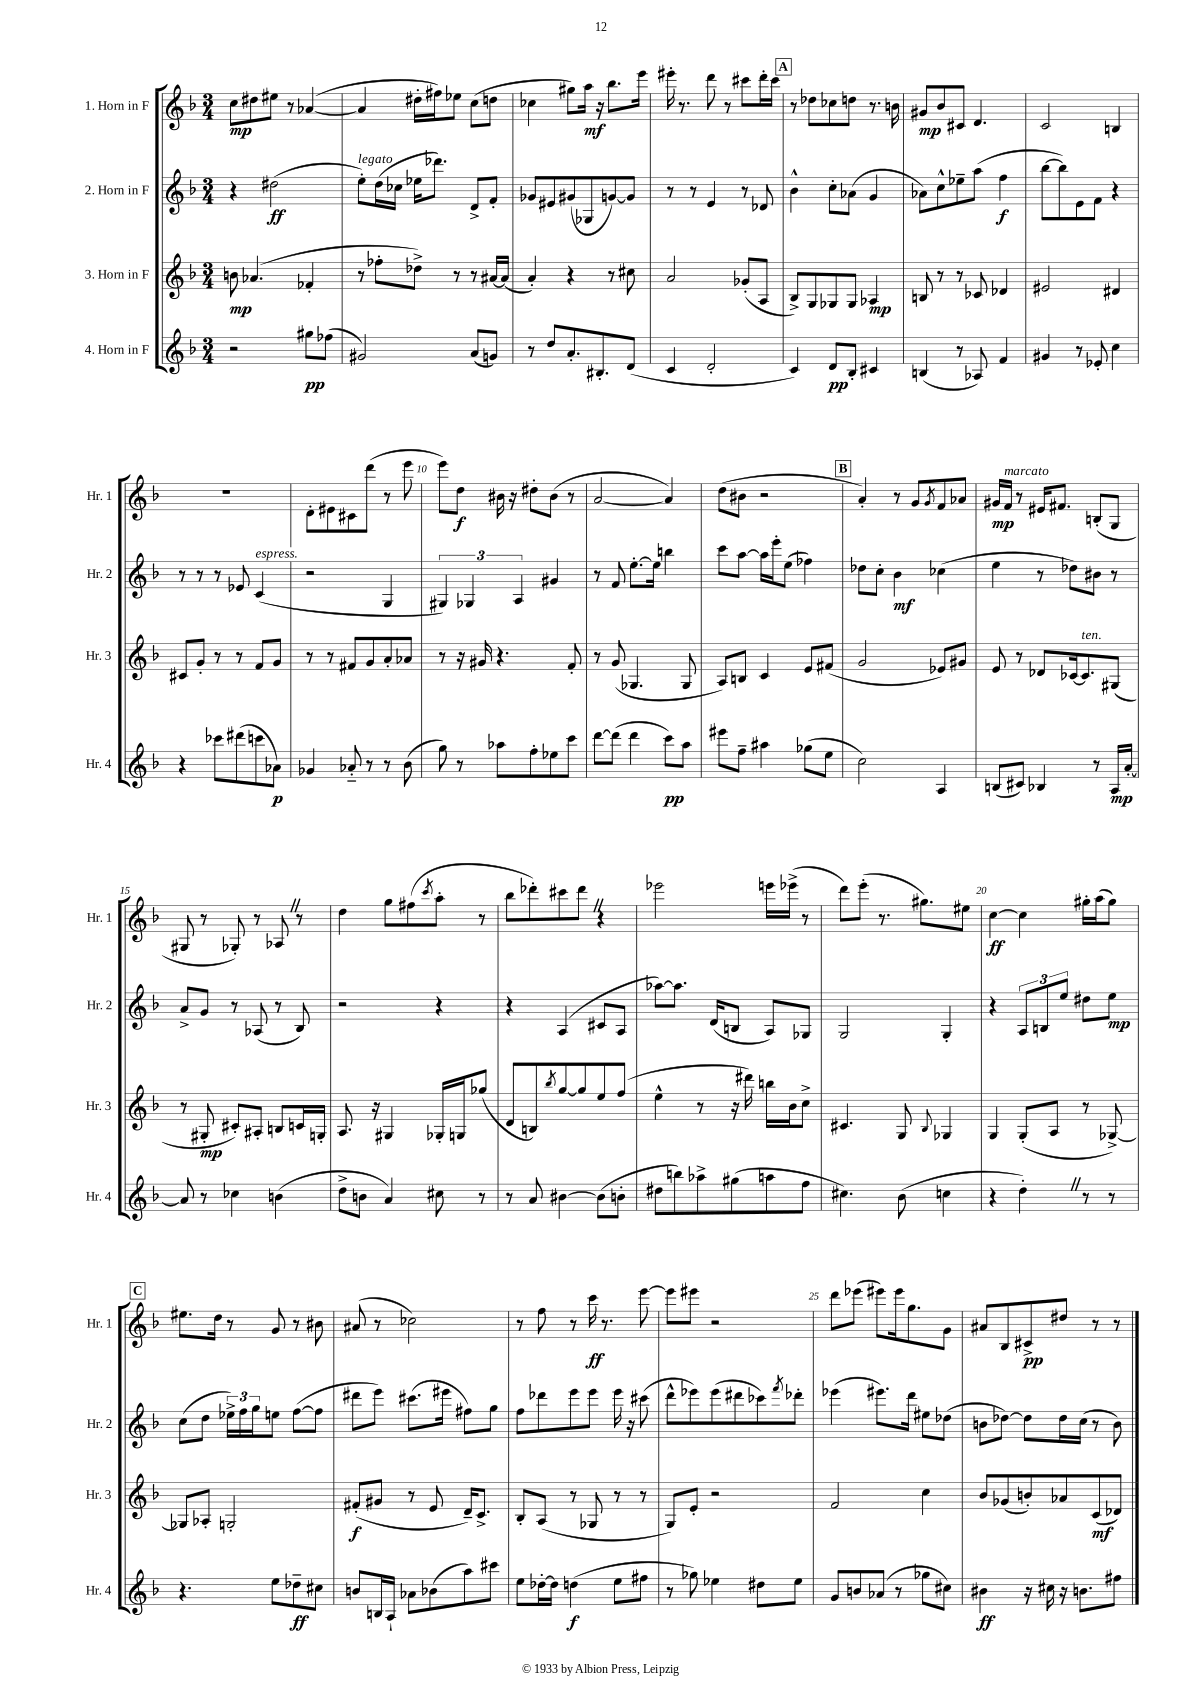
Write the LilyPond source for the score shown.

<<
\new StaffGroup <<
\new Staff = "s0" \with { instrumentName = "1. Horn in F" shortInstrumentName = "Hr. 1" } {
    \clef treble \key f \major \numericTimeSignature \time 3/4
    c''8\mp dis''8 eis''8 r8 aes'4~( |
    aes'4 dis''16-. fis''16) ees''8 c''8( d''8 |
    ces''4 gis''8) a''16\mf r16 bes''8. e'''16 |
    eis'''16-. r8. d'''8 r8 cis'''8 d'''16-. cis'''16 |
    \mark \markup { \box "A" } r8 des''8 ces''8 d''8 r8. b'16 |
    gis'8\mp bes'8 cis'8 d'4. |
    c'2 b4 |
    r2. |
    d'8-. eis'8 cis'8 d'''8( r8 e'''8 |
    e'''8) d''8\f bis'16 r16 dis''8-. bis'8( r8 |
    a'2~ a'4) |
    d''8( bis'8 r2 |
    \mark \markup { \box "B" } a'4-.) r8 g'8 \acciaccatura { g'8 } f'8 aes'8 |
    gis'16\mp f'16^\markup { \italic "marcato" } r8 eis'16 fis'8. b8-.( g8 |
    gis8 r8 ges8-.) r8 aes8 \once \override BreathingSign.text = \markup { \musicglyph "scripts.caesura.straight" } \breathe r8 |
    d''4 g''8 fis''8( \acciaccatura { c'''8 } a''8-. r8 |
    bes''8 des'''8-.) cis'''8 des'''8 \once \override BreathingSign.text = \markup { \musicglyph "scripts.caesura.straight" } \breathe r4 |
    ees'''2 e'''16 ees'''16->( r8 |
    d'''8) e'''8-.( r8. gis''8.) eis''8 |
    c''4~\ff c''4 gis''16-. a''16( gis''8) |
    \mark \markup { \box "C" } eis''8. d''16 r8 g'8 r8 bis'8 |
    ais'8( r8 ces''2) |
    r8 f''8 r8 c'''16\ff r8. e'''8~ |
    e'''8 eis'''8 r2 |
    d'''8 ees'''8( eis'''8) eis'''16 g''8. g'8 |
    ais'8 bes8 cis'8->\pp dis''8 r8 r8 \bar "|." |
}
\new Staff = "s1" \with { instrumentName = "2. Horn in F" shortInstrumentName = "Hr. 2" } {
    \clef treble \key f \major \numericTimeSignature \time 3/4
    r4 dis''2\ff( |
    e''8-.^\markup { \italic "legato" }) d''16( ces''16 ees''16 des'''8.) d'8-> f'8-. |
    ges'8 eis'8 gis'8( ges8 g'8~) g'8 |
    r8 r8 e'4 r8 des'8 |
    \mark \markup { \box "A" } bes'4-^ c''8-. aes'8( g'4 |
    aes'8) c''8-^ ees''8-- a''8( f''4\f |
    bes''8~ bes''8) e'8 f'8 r4 |
    r8 r8 r8 ees'8 c'4^\markup { \italic "espress." }( |
    r2 g4 |
    \tuplet 3/2 { gis4) ges4 a4 } gis'4 |
    r8 f'8 e''8.~-. e''16 b''4 |
    c'''8 a''8~ a''16 e'''16-. e''8( fes''4) |
    \mark \markup { \box "B" } des''8 c''8-. bes'4\mf ces''4( |
    e''4 r8 des''8) bis'8 r8 |
    a'8-> g'8 r8 aes8( r8 bes8) |
    r2 r4 |
    r4 a4( cis'8 a8 |
    aes''8~) aes''8. d'16( b8 a8) ges8 |
    g2 g4-. |
    r4 \tuplet 3/2 { a8 b8 e''8 } dis''8 e''8\mp |
    \mark \markup { \box "C" } c''8( d''8 \tuplet 3/2 { ees''16->) f''16 g''16 } e''8 f''8~( f''8 |
    dis'''8 e'''8) cis'''8.( eis'''16 fis''8) g''8 |
    f''8 des'''8 e'''8 e'''8 e'''16 r16 cis'''8( |
    d'''8-^ ees'''8) ees'''8( dis'''8 ces'''8) \acciaccatura { f'''8 } des'''8-. |
    ees'''4( eis'''8.) d'''16 eis''8 des''8( |
    b'8 des''8~) des''8 des''16 c''16( r8 b'8) \bar "|." |
}
\new Staff = "s2" \with { instrumentName = "3. Horn in F" shortInstrumentName = "Hr. 3" } {
    \clef treble \key f \major \numericTimeSignature \time 3/4
    b'8\mp aes'4.( fes'4-. |
    r8 fes''8-. des''8->) r8 r8 ais'16~ ais'16( |
    a'4-.) r4 r8 cis''8 |
    a'2 ges'8-.( a8 |
    \mark \markup { \box "A" } bes8->) g8 ges8 ges8 aes4\mp |
    b8 r8 r8 ces'8 des'4 |
    eis'2 dis'4 |
    cis'8 g'8-. r8 r8 f'8 g'8 |
    r8 r8 fis'8 g'8 a'8-. aes'8 |
    r8 r16 gis'16 r4. f'8-. |
    r8 g'8( ges4. ges8 |
    a8) b8 c'4 e'8 fis'8( |
    \mark \markup { \box "B" } g'2 ees'8) gis'8 |
    e'8 r8 des'8 ces'16~ ces'8.^\markup { \italic "ten." } gis8( |
    r8 gis8-.\mp cis'8-.) ais8-. b8 c'16 g16-. |
    a8. r16 gis4 ges16-. g16 ges''8( |
    d'8 b8) \acciaccatura { bes''8 } g''8~ g''8 e''8 f''8( |
    e''4-^ r8 r16 dis'''16) b''16 bes'16 c''8-> |
    cis'4. g8 \appoggiatura { bes8 } ges4 |
    g4 g8-.( a8 r8 ges8~->) |
    \mark \markup { \box "C" } ges8 aes8-. g2-. |
    fis'8-.\f( gis'8 r8 e'8 d'16--) c'8.-> |
    bes8-. a8( r8 ges8 r8 r8 |
    g8) e'8-. r2 |
    f'2 c''4 |
    bes'8 ges'8( b'8-.) aes'8 c'8\mf( des'8) \bar "|." |
}
\new Staff = "s3" \with { instrumentName = "4. Horn in F" shortInstrumentName = "Hr. 4" } {
    \clef treble \key f \major \numericTimeSignature \time 3/4
    r2 gis''8\pp fes''8( |
    gis'2) a'8( g'8) |
    r8 d''8 a'8.-. bis8.-. d'8( |
    c'4 d'2-. |
    \mark \markup { \box "A" } c'4) d'8\pp bes8-. cis'4 |
    b4( r8 aes8) f'4 |
    gis'4 r8 ees'8-. c''4 |
    r4 ces'''8 dis'''8( c'''8 aes'8\p) |
    ges'4 aes'8-_ r8 r8 bes'8( |
    g''8) r8 aes''8 f''8-. ees''8 c'''8 |
    d'''8~ d'''8( d'''4 c'''8\pp) a''8 |
    eis'''8 f''8-- ais''4 ges''8( e''8 |
    \mark \markup { \box "B" } c''2) a4 |
    b8( cis'8) bes4 r8 a16\mp a'16~-. |
    a'8 r8 ces''4 b'4( |
    d''8-> b'8 a'4) cis''8 r8 |
    r8 a'8 bis'4~ bis'8( b'8-. |
    dis''8 b''8) aes''8-> gis''8( a''8 f''8 |
    cis''4.) bes'8( c''4 |
    r4 d''4-.) \once \override BreathingSign.text = \markup { \musicglyph "scripts.caesura.straight" } \breathe r8 r8 |
    \mark \markup { \box "C" } r4. e''8 des''8--\ff cis''8 |
    b'8 b16 a16-! aes'8 bes'8( a''8) cis'''8 |
    e''8 des''16~-. des''16 d''4\f( e''8 fis''8 |
    r8 ges''8) ees''4 dis''8 ees''8 |
    g'8 b'8 aes'8( r8 ges''8 cis''8) |
    bis'4\ff r16 cis''16 r16 b'8. fis''8 \bar "|." |
}
>>
>>
\layout { \context { \Score \override BarNumber.break-visibility = ##(#f #t #t) barNumberVisibility = #(every-nth-bar-number-visible 5) } }
